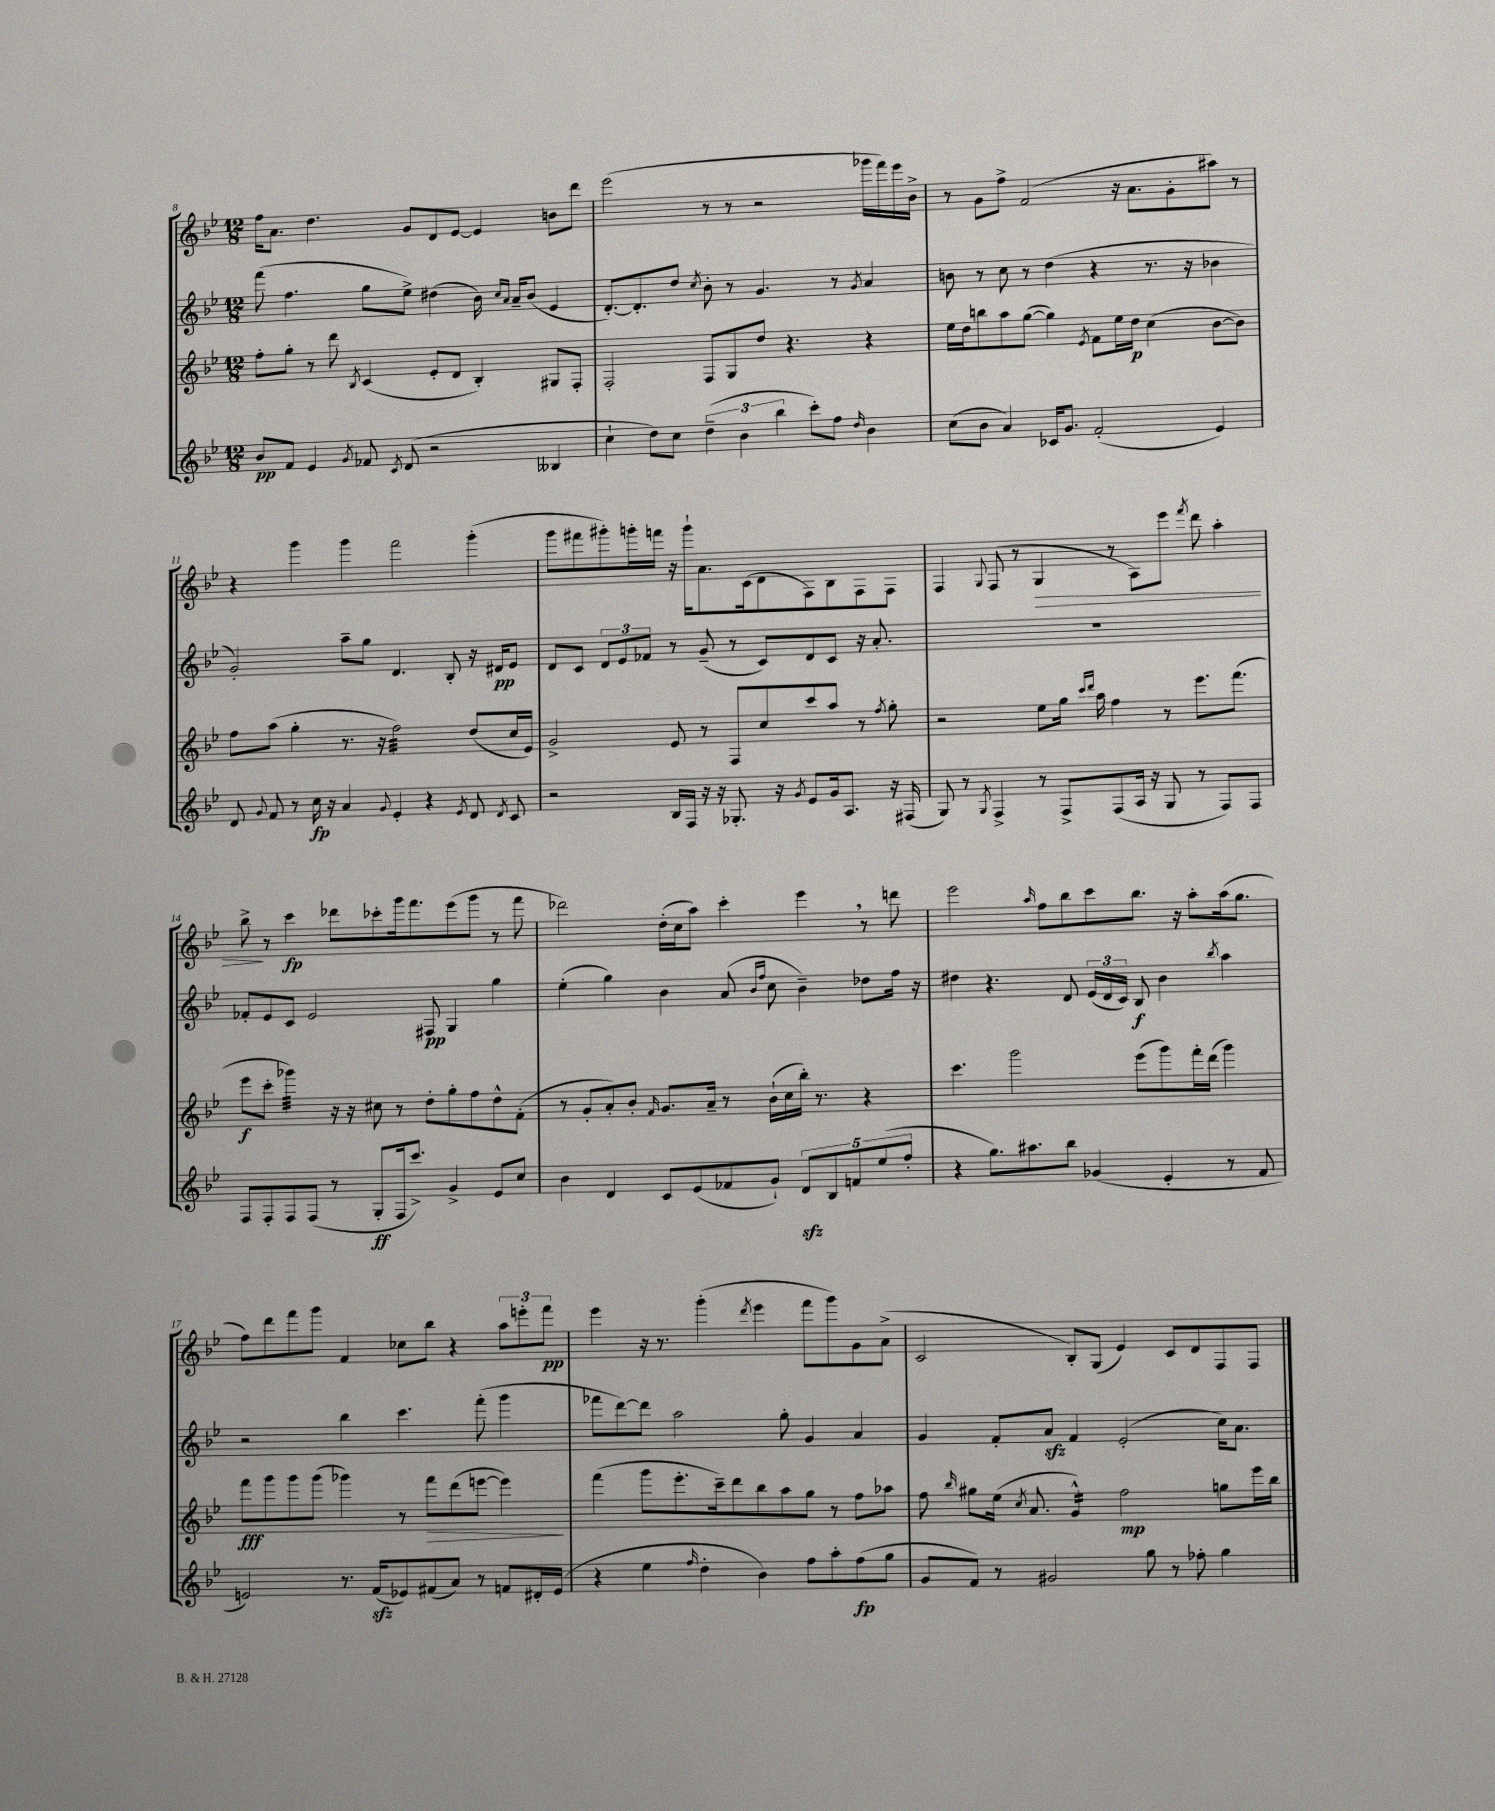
<<
\new StaffGroup <<
\new Staff = "s0" {
    \clef treble \key bes \major \numericTimeSignature \time 12/8
    \autoBeamOff f''16[ a'8.] d''4. g'8[ d'8 ees'8]~ ees'4 b'8[ d'''8] |
    ees'''2( r8 r8 r2 ges'''16[ f'''16) ees'''16 bes'16]-> |
    r8 g'8[ f''8]-> f'2( r16 a'8.[ g'8-. ais''8]) r8 |
    r4 g'''4 g'''4 f'''2 g'''4-.( |
    g'''8[ fis'''8 gis'''8-.) g'''16-. f'''16] r16 g'''16[-! a'8. c'16( d'8 f8) bes8 f8 f8] |
    f4 \appoggiatura { g8 } f8( r8 g4\> r8 a8[) ees'''8] \acciaccatura { f'''8 } d'''8 a''4-. |
    bes''8->\! r8 c'''4\fp des'''8[ ces'''8-. g'''16 f'''8. ees'''8( g'''8] r8 f'''8 |
    des'''2) d''16[-.( c''16 a''8]) c'''4-. ees'''4 \breathe r8 d'''8 |
    ees'''2 \grace { a''16 } f''8[ bes''8 c'''8 bes''8.] r16 a''8[-. a''16( g''8.] |
    f''8[) d'''8 f'''8 g'''8] f'4 ces''8[ bes''8] r4 \tuplet 3/2 { a''8[ e'''8-. f'''8]\pp } |
    ees'''4 r16 r8. g'''4-.( \acciaccatura { d'''8 } ees'''4 f'''8[ g'''8) g'8 a'8]->( |
    c'2 bes8[-.) g8]( ees'4) c'8[ d'8 f8 f8] \bar "|." |
}
\new Staff = "s1" {
    \clef treble \key bes \major \numericTimeSignature \time 12/8
    \autoBeamOff f'''8( f''4. g''8[ ees''8]->) dis''4( bes'16) \grace { c''16[ a'16] } a'16[-- bes'8]( ees'4 |
    d'8.[~-.) d'8.-. d''8] \acciaccatura { c''8 } bes'8-. r8 g'4. r8 \acciaccatura { g'8 } a'4 |
    b'8 r8 c''8 r8 d''4( r4 r8. r16 bes'4 |
    g'2-.) a''8[-- g''8] d'4. bes8-. r16 dis'16[\pp ees'8] |
    d'8[ c'8] \tuplet 3/2 { d'8[ ees'8 fes'8] } r8 g'8--( r8 c'8[) d'8 c'8] r16 a'8.-. |
    R1. |
    fes'8[-. ees'8 c'8] ees'2 fis8\pp g4 g''4 |
    ees''4-.( g''4) bes'4 a'8( \grace { bes'16[ f''16] } c''8 bes'4--) des''8[ f''16] r16 |
    dis''4 r4. d'8 \tuplet 3/2 { ees'16[( d'16 c'16]) } bes8\f bes'4 \acciaccatura { bes''8 } a''4 |
    r2 bes''4 c'''4. f'''8-.( g'''4 |
    fes'''8[ d'''8~) d'''8] a''2 g''8-. g'4 a'4 |
    g'4 f'8[-. a'8]\sfz f'4 ees'2-.( c''16[) a'8.] \bar "|." |
}
\new Staff = "s2" {
    \clef treble \key bes \major \numericTimeSignature \time 12/8
    \autoBeamOff f''8[-. g''8]-. r8 d'''8 \acciaccatura { bes8 } c'4( ees'8[-. d'8] bes4-.) gis8[ f8]-. |
    f2-. f8[ g8 d''8] r4. r4 |
    ees''16[ d''16 b''8 a''8 g''8]~( g''4) \acciaccatura { ees'8 } f'8[ ees''16 d''16]\p c''4( bes'8[~ bes'8]) |
    f''8[ a''8]( g''4-. r8. r16 f''2:32) d''8[( c''16 ees'16]) |
    g'2-> ees'8 r8 f8[ c''8 c'''8 a''8] r8 \acciaccatura { f''8 } g''8-. |
    r2 ees''8[ g''16] \grace { c'''16[ d'''16] } a''16 f''4 r8 ees'''8.[ f'''8.]( |
    ees'''8[\f c'''8]-. ges'''4:32) r16 r16 cis''8 r8 d''8[-. g''8-. f''8 d''8-^ f'8]-.( |
    r8 g'8[-. a'8-.) bes'8]-. \grace { f'16 } g'8.[ a'16]-- r8 bes'16[-!( c''16 bes''16]-.) r8. r4 |
    c'''4. g'''2 ees'''8[( g'''8) f'''16-. d'''16]( g'''4) |
    f'''8[\fff g'''8 g'''8 g'''8]( ges'''4) r8 f'''8[\> d'''8( e'''8]~ e'''4\!) |
    f'''4( g'''8[ ees'''8.-. c'''16--) d'''8 bes''8 a''8 g''8] r8 f''8[ aes''8] |
    f''8 \grace { bes''16 } gis''8[ ees''16]( \acciaccatura { c''8 } a'8. g'4:16-^) f''2\mp g''8[ ees'''16 bes''16] \bar "|." |
}
\new Staff = "s3" {
    \clef treble \key bes \major \numericTimeSignature \time 12/8
    \autoBeamOff bes'8[\pp f'8] ees'4 \acciaccatura { g'8 } fes'8 \acciaccatura { c'8 } d'8( r2 beses4 |
    c''4-! d''8[) c''8] \tuplet 3/2 { d''4--( bes'4 bes''4 } c'''8[-.) f''8] \grace { d''16 } bes'4 |
    c''8[( bes'8] a'4) ces'16[ g'8.] f'2-.( ees'4) |
    d'8 \appoggiatura { g'8 } f'8 r8 c''16\fp r16 a'4 \appoggiatura { g'8 } ees'4-. r4 \acciaccatura { ees'8 } d'8 \acciaccatura { d'8 } c'8 |
    r2 bes16[ f16] r16 r16 ges8.-. r16 \acciaccatura { g'8 } ees'8[ g'16 a8.] r16 fis16( |
    g8) r8 \acciaccatura { g8 } f4-> r8 f8[-> f8( a16] r16 g8 r8 f8[) f8] |
    f8[ f8-. f8 f8]( r8 g8[-.\ff f16 c'''8.]->) g'4-> ees'8[ c''8] |
    bes'4 d'4 c'8[ ees'8( fes'8 g'8]-!) \tuplet 5/4 { d'8[\sfz bes8 f'8 ees''8( f''8]-. } |
    r4 g''8.[) ais''8. bes''8] ges'4( ees'4-. r8 f'8 |
    e'2) r8. f'16[\sfz( ees'8) fis'8( a'8]) r8 f'8[ dis'16-. ees'16]( |
    r4 ees''4 \grace { f''16 } d''4-. bes'4) f''8[ a''8-. f''8\fp( g''8] |
    g'8[ f'8]) r8 gis'2 g''8 r8 fes''8-. g''4 \bar "|." |
}
>>
>>
\layout { \context { \Score currentBarNumber = #8 } }
